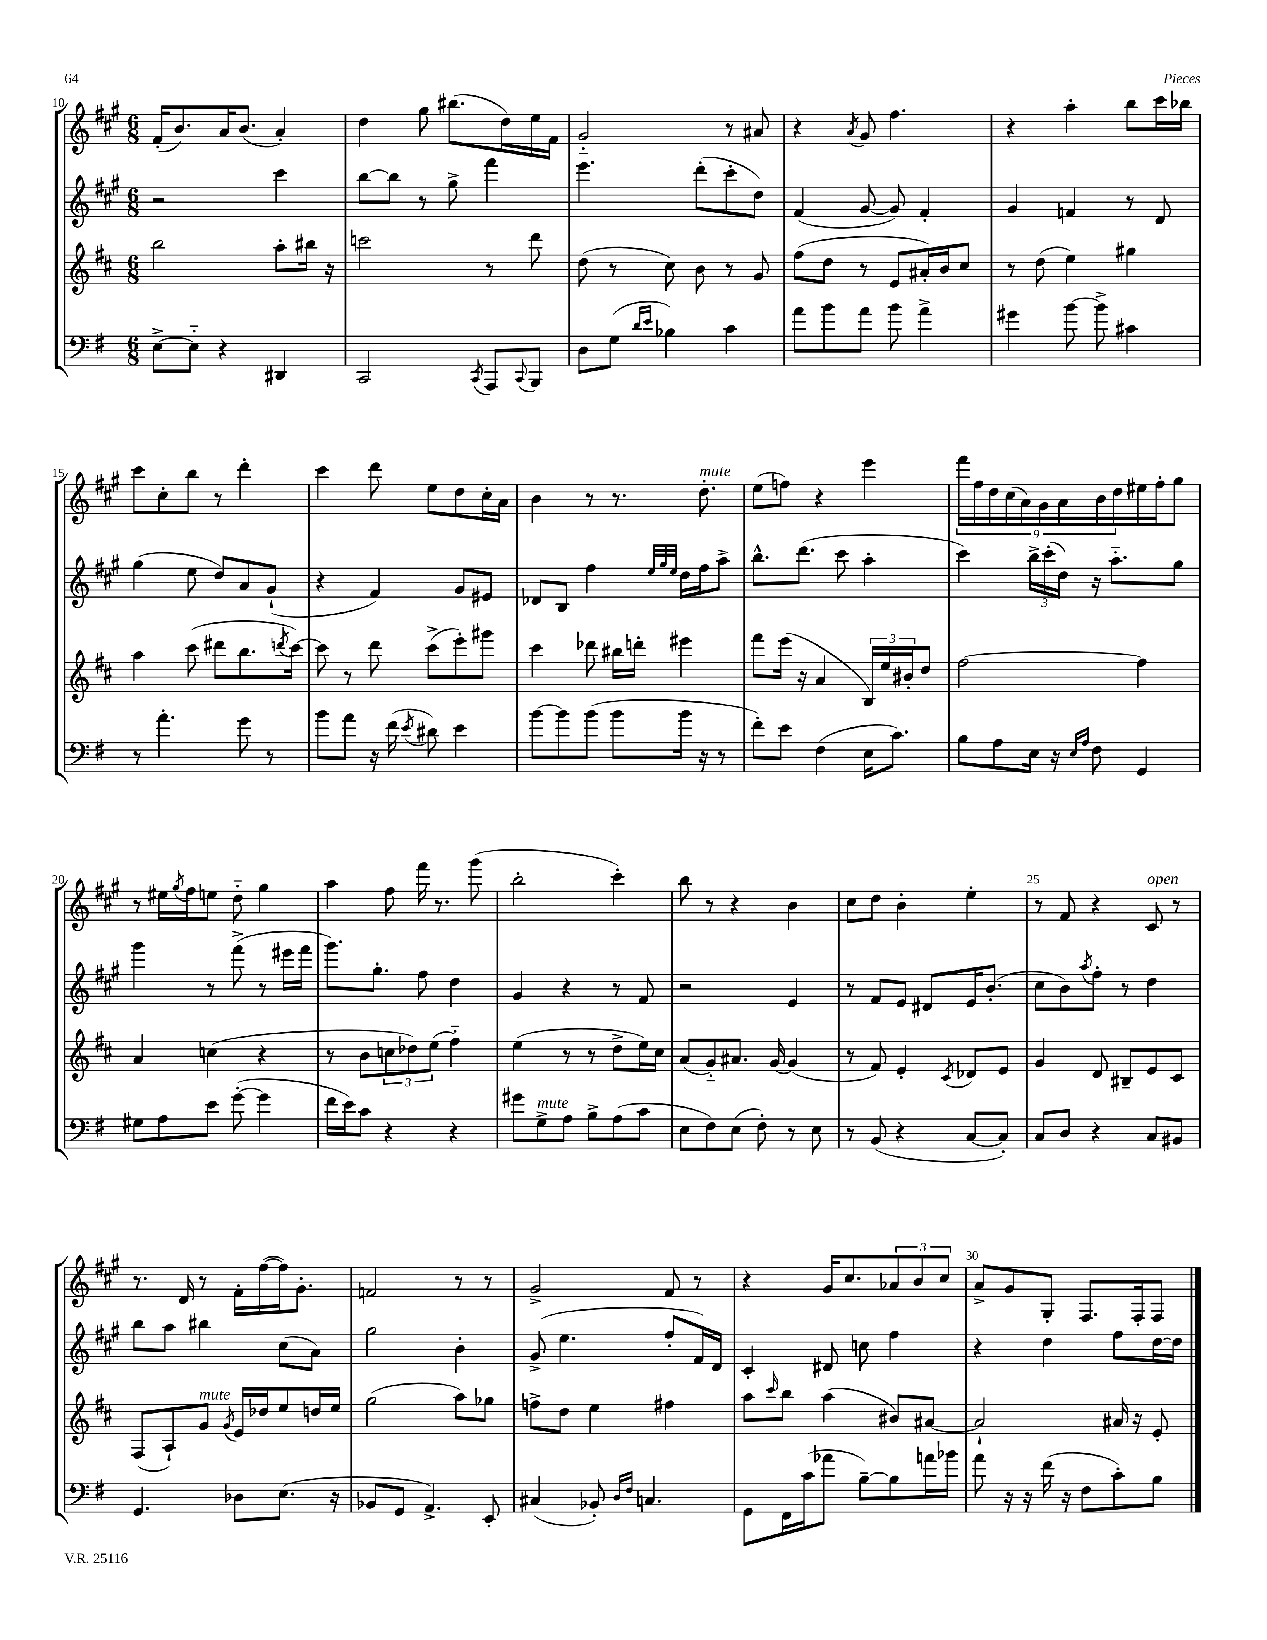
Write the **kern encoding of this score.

**kern	**kern	**kern	**kern
*staff4	*staff3	*staff2	*staff1
*clefF4	*clefG2	*clefG2	*clefG2
*k[f#]	*k[f#c#]	*k[f#c#g#]	*k[f#c#g#]
*M6/8	*M6/8	*M6/8	*M6/8
[8E^\L	2bb\	2r	(16f#'/LK
.	.	.	8.b/)
8E'~\]J	.	.	.
4r	.	.	16a/K
.	.	.	(8.b/J
4DD#/	8aa'\L	4ccc#\	4a'/)
.	16bb#\Jk	.	.
.	16r	.	.
=	=	=	=
2CC/	2ccc\	[8bb\L	4dd\
.	.	8bb\]J	.
.	.	8r	8gg#\
.	.	8gg#^\	(8.bb#\L
8qCC/	.	.	.
8AAA/L	8r	4fff#\	.
.	.	.	16dd\L)
8qqCC/	.	.	.
8BBB/J	8ddd\	.	16ee\
.	.	.	16f#\JJ
=	=	=	=
8D\L	(8dd\	4.eee\	2g#'~/
(8G\J	8r	.	.
16qqd/LL	.	.	.
16qqe/JJ	.	.	.
4B-\)	8cc#\)	.	.
.	8b\	(8ddd'\L	.
4c\	8r	8ccc#'\	8r
.	8g/	8dd\J)	8a#/
=	=	=	=
8a\L	(8ff#\L	(4f#/	4r
8b\	8dd\J	.	.
.	.	.	8qa/
8a\J	8r	[8g#/	8g#/
8b\	8e/L	8g#/])	4.ff#\
4a^\	16a#'/L)	4f#'/	.
.	16b/J	.	.
.	8cc#/J	.	.
=	=	=	=
4g#\	8r	4g#/	4r
.	(8dd\	.	.
[8b\	4ee\)	4f/	4aa'\
8b^\]	.	.	.
4c#\	4gg#\	8r	8bb\L
.	.	8d/	16ccc#\L
.	.	.	16bb-\JJ
=	=	=	=
8r	4aa\	(4gg#\	8ccc#\L
4.a'\	.	.	8cc#'\
.	(8ccc#\	8ee\	8bb\J
.	8ddd#\L	8dd/L)	8r
8g\	8.bb\	8a/	4ddd'\
8r	.	(8g#`/J	.
.	8qddd/	.	.
.	[16ccc#\Jk)	.	.
=	=	=	=
8b\L	8ccc#\]	4r	4ccc#\
8a\J	8r	.	.
16r	8ddd\	4f#/)	8ddd\
(16f#\	.	.	.
8qe/	.	.	.
8d#\)	(8ccc#^\L	.	8ee\L
4e\	8eee'\)	8g#/L	8dd\
.	8ggg#\J	8e#/J	16cc#'\L
.	.	.	16a\JJ
=	=	=	=
[8b\L	4ccc#\	8d-/L	4b\
8b\]	.	8B/J	.
(8b\J	8ddd-\	4ff#\	8r
8b\L	16bb#\LL	.	8.r
.	16ddd'\JJ	.	.
.	.	32qqee/LLL	.
.	.	32qqgg#/	.
.	.	32qqee/JJJ	.
16b\Jk	4eee#\	16dd\LL	.
16r	.	16ff#\J	8.dd'\
8r	.	8aa^\J	.
=	=	=	=
8f#'\L)	8fff#\L	8.bb^^\L	(8ee\L
8e\J	(16eee\Jk	.	8ff\J)
.	16r	(8.ddd\J	.
(4F#\	4a/	.	4r
.	.	8ccc#\	.
16E\LK	24B/LL)	4aa'\	4eee\
.	24ee/	.	.
8.c\J)	.	.	.
.	24b#'/J	.	.
.	8dd/J	.	.
=	=	=	=
8B\L	[2ff#\	4ccc#\)	18fff#\LL
.	.	.	18ff#\
.	.	.	18dd\
8A\	.	.	.
.	.	.	(18cc#\
.	.	.	18a\)
16E\Jk	.	24bb^\LL	.
.	.	.	18g#\
.	.	(24ccc#'\	.
16r	.	.	.
.	.	24dd\JJ)	18a\
16qqE/LL	.	.	.
16qqA/JJ	.	.	.
8F#\	.	16r	.
.	.	.	18b\
.	.	8.aa'~\L	.
.	.	.	18dd\
4GG/	4ff#\]	.	16ee#\
.	.	.	16ff#'\J
.	.	8gg#\J	8gg#\J
=	=	=	=
8G#\L	4a/	4ggg#\	8r
8A\	.	.	16ee#\LL
.	.	.	8qgg#/
.	.	.	16ff#\J
8e\J	(4cc\	8r	8ee\J
([8g'\	.	(8fff#^\	8dd'~\
4g\]	4r	8r	4gg#\
.	.	16eee#\LL	.
.	.	16fff#\JJ	.
=	=	=	=
16f#\LL	8r	8.ggg#\L)	4aa\
16e\J)	.	.	.
8c\J	8b\L	.	.
.	.	8.gg#'\J	.
4r	12cc\	.	8ff#\
.	12dd-\)	.	.
.	.	8ff#\	16fff#\
.	(12ee\J	.	.
.	.	.	8.r
4r	4ff#'~\)	4dd\	.
.	.	.	(8ggg#\
=	=	=	=
8g#\L	(4ee\	4g#/	2bb'\
8G^\	.	.	.
8A\J	8r	4r	.
8B^\L	8r	.	.
(8A\	8dd^\L	8r	4ccc#'\)
8c\J	16ee\L)	8f#/	.
.	16cc#\JJ	.	.
=	=	=	=
8E\L	(8a/L	2r	8bb\
8F#\)	8g'~/)	.	8r
(8E\J	8.a#/J	.	4r
8F#'\)	.	.	.
.	[16g/	.	.
8r	(4g/]	4e/	4b\
8E\	.	.	.
=	=	=	=
8r	8r	8r	8cc#\L
(8BB/	8f#/)	8f#/L	8dd\J
4r	4e'/	8e/J	4b'\
.	.	8d#/L	.
.	8qc#/	.	.
[8C/L	8d-/L	16e/K	4ee'\
.	.	(8.b'/J	.
8C'/]J)	8e/J	.	.
=	=	=	=
8C/L	4g/	8cc#\L	8r
8D/J	.	8b\)	8f#/
.	.	8qaa/	.
4r	8d/	8ff#'\J	4r
.	8B#~/L	8r	.
8C/L	8e/	4dd\	8c#/
8BB#/J	8c#/J	.	8r
=	=	=	=
4.GG/	(8F#/L	8bb\L	8.r
.	8A`/)	8aa\J	.
.	.	.	16d/
.	8g/J	4bb#\	8r
.	8qg/	.	.
8D-\L	16e/LL	.	16f#'\LL
.	16dd-/J	.	([16ff#\
(8.E\J	8ee/	(8cc#\L	16ff#\]J)
.	.	.	8.g#'\J
.	16dd/L	8a\J)	.
16r	16ee/JJ	.	.
=	=	=	=
8BB-/L	(2gg\	2gg#\	2f/
8GG/J	.	.	.
4.AA^/)	.	.	.
.	8aa\L)	4b'\	8r
8EE'/	8gg-\J	.	8r
=	=	=	=
(4C#/	8ff^\L	(8g#^/	2g#^/
.	8dd\J	4.ee\	.
8BB-'/)	4ee\	.	.
16qqD/LL	.	.	.
16qqF#/JJ	.	.	.
4.C/	.	.	.
.	4ff#\	8ff#'/L	8f#/
.	.	16f#/L)	8r
.	.	16d/JJ	.
=	=	=	=
8GG\L	8aa\L	4c#'/	4r
.	16qqccc#/	.	.
16FF#\L	8bb\J	.	.
(16c\J	.	.	.
8a-\J	(4aa\	8d#/	16g#/LK
.	.	.	8.cc#/
[8B~\L)	.	8cc\	.
8B\]	8b#/L)	4ff#\	12a-/
.	.	.	12b/
16a\L	[8a#/J	.	.
.	.	.	12cc#/J
16b-\JJ	.	.	.
=	=	=	=
8a\	2a#`/]	4r	8a^/L
16r	.	.	8g#/
16r	.	.	.
(16f#\	.	4dd\	8G#'/J
16r	.	.	.
8F#\L	.	.	8.F#/L
8c'\)	16a#/	8ff#\L	.
.	16r	.	16F#'/k
8B\J	8e'/	[16dd\L	8F#/J
.	.	16dd\]JJ	.
==	==	==	==
*-	*-	*-	*-
